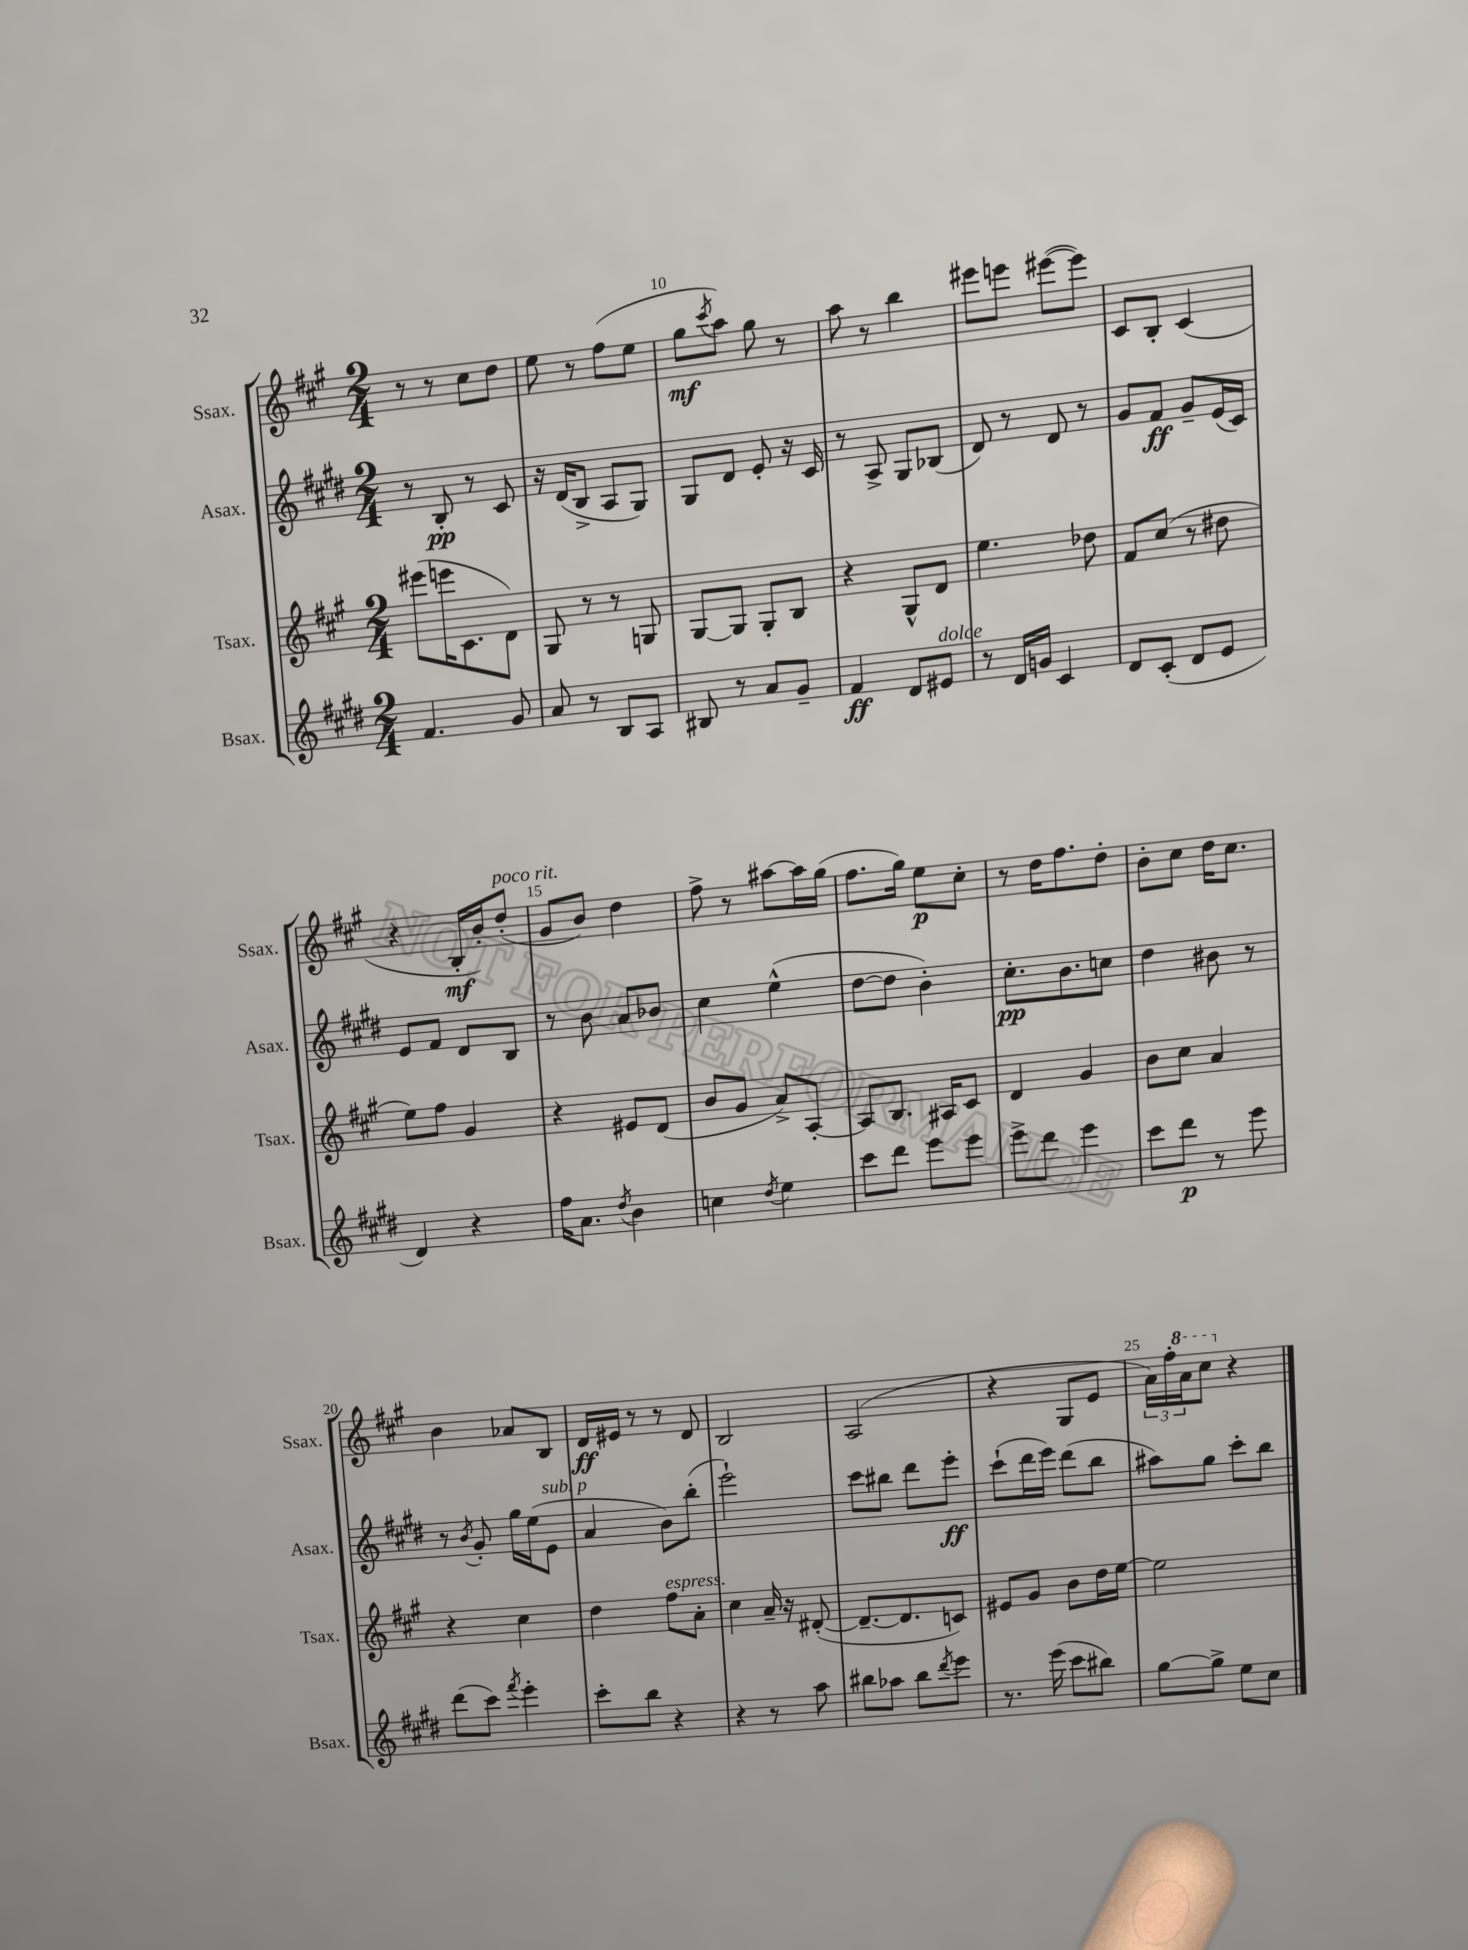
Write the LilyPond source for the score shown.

<<
\new StaffGroup <<
\new Staff = "s0" \with { instrumentName = "Ssax." shortInstrumentName = "Ssax." } {
    \clef treble \key a \major \numericTimeSignature \time 2/4
    r8 r8 cis''8 d''8 |
    e''8 r8 fis''8( e''8 |
    gis''8\mf \acciaccatura { cis'''8 } a''8) gis''8 r8 |
    a''8 r8 b''4 |
    eis'''8 e'''8 eis'''8~( eis'''8) |
    cis'8 b8-. cis'4( |
    r4 b16-.\mf b'16-.) d''8-.^\markup { \italic "poco rit." }( |
    gis'8 b'8) d''4 |
    fis''8-> r8 ais''8~ ais''16 gis''16( |
    fis''8. gis''16) e''8\p cis''8-. |
    r8 d''16 fis''8. d''8-. |
    b'8-. cis''8 d''16 cis''8. |
    b'4 aes'8 b8 |
    d'16\ff eis'16 r8 r8 d'8 |
    b2 |
    a2( |
    r4 gis8 e'8 |
    \tuplet 3/2 { a'16) fis''16-. \ottava #1 a''16 } cis'''8 \ottava #0 r4 \bar "|." |
}
\new Staff = "s1" \with { instrumentName = "Asax." shortInstrumentName = "Asax." } {
    \clef treble \key e \major \numericTimeSignature \time 2/4
    r8 b8-.\pp r8 cis'8 |
    r16 dis'16( b8-> a8 gis8) |
    gis8 dis'8 e'8-. r16 cis'16 |
    r8 a8-> gis8 bes8( |
    dis'8) r8 dis'8 r8 |
    gis'8 fis'8\ff gis'8-- e'16( cis'16) |
    e'8 fis'8 dis'8 b8 |
    r8 b'8 a'8 bes'8 |
    cis''4 e''4-^( |
    dis''8~ dis''8 b'4-.) |
    cis''8.-.\pp b'8. c''8 |
    dis''4 bis'8 r8 |
    r8 \acciaccatura { b'8 } gis'8-. gis''16 e''16( e'8^\markup { \italic "sub. p" } |
    a'4 b'8) b''8-.( |
    e'''2-!) |
    cis'''8 bis''8 dis'''8 e'''8-.\ff |
    cis'''8-!( dis'''16 e'''16) dis'''8( b''8 |
    ais''8) gis''8 cis'''8-. b''8 \bar "|." |
}
\new Staff = "s2" \with { instrumentName = "Tsax." shortInstrumentName = "Tsax." } {
    \clef treble \key a \major \numericTimeSignature \time 2/4
    eis'''8( e'''16 cis'8. d'8) |
    gis8 r8 r8 g8 |
    gis8~ gis8 gis8-. b8 |
    r4 gis8-^ d'8 |
    e''4. des''8 |
    fis'8 cis''8( r8 dis''8 |
    e''8) fis''8 gis'4 |
    r4 eis'8 d'8( |
    b'8 gis'8 a'8->) a8~-. |
    a8 b8. ais16 cis'8 |
    d'4 gis'4 |
    b'8 cis''8 a'4 |
    r4 cis''4 |
    d''4 fis''8^\markup { \italic "espress." } a'8-. |
    cis''4 a'16-- r16 dis'8~-.( |
    dis'8.~-- dis'8. c'8) |
    eis'8 gis'8 b'8 d''16 e''16~ |
    e''2 \bar "|." |
}
\new Staff = "s3" \with { instrumentName = "Bsax." shortInstrumentName = "Bsax." } {
    \clef treble \key e \major \numericTimeSignature \time 2/4
    fis'4. gis'8 |
    a'8 r8 b8 a8 |
    bis8 r8 a'8 gis'8-- |
    fis'4\ff dis'8 eis'8^\markup { \italic "dolce" } |
    r8 dis'16 g'16 cis'4 |
    dis'8 cis'8-.( dis'8 e'8 |
    dis'4) r4 |
    fis''16 a'8. \acciaccatura { dis''8 } b'4 |
    c''4 \acciaccatura { dis''8 } e''4 |
    cis'''8 dis'''8 e'''8 e'''8 |
    e'''8-> dis'''8 e'''4 |
    cis'''8 dis'''8\p r8 e'''8 |
    dis'''8( cis'''8) \acciaccatura { fis'''8 } e'''4-. |
    cis'''8-. b''8 r4 |
    r4 r8 a''8 |
    bis''8 aes''8 bis''8 \acciaccatura { dis'''8 } e'''8 |
    r8. e'''16( cis'''8 bis''8) |
    gis''8~ gis''8-> e''8 cis''8 \bar "|." |
}
>>
>>
\layout { \context { \Score currentBarNumber = #8 \override BarNumber.break-visibility = ##(#f #t #t) barNumberVisibility = #(every-nth-bar-number-visible 5) } }
